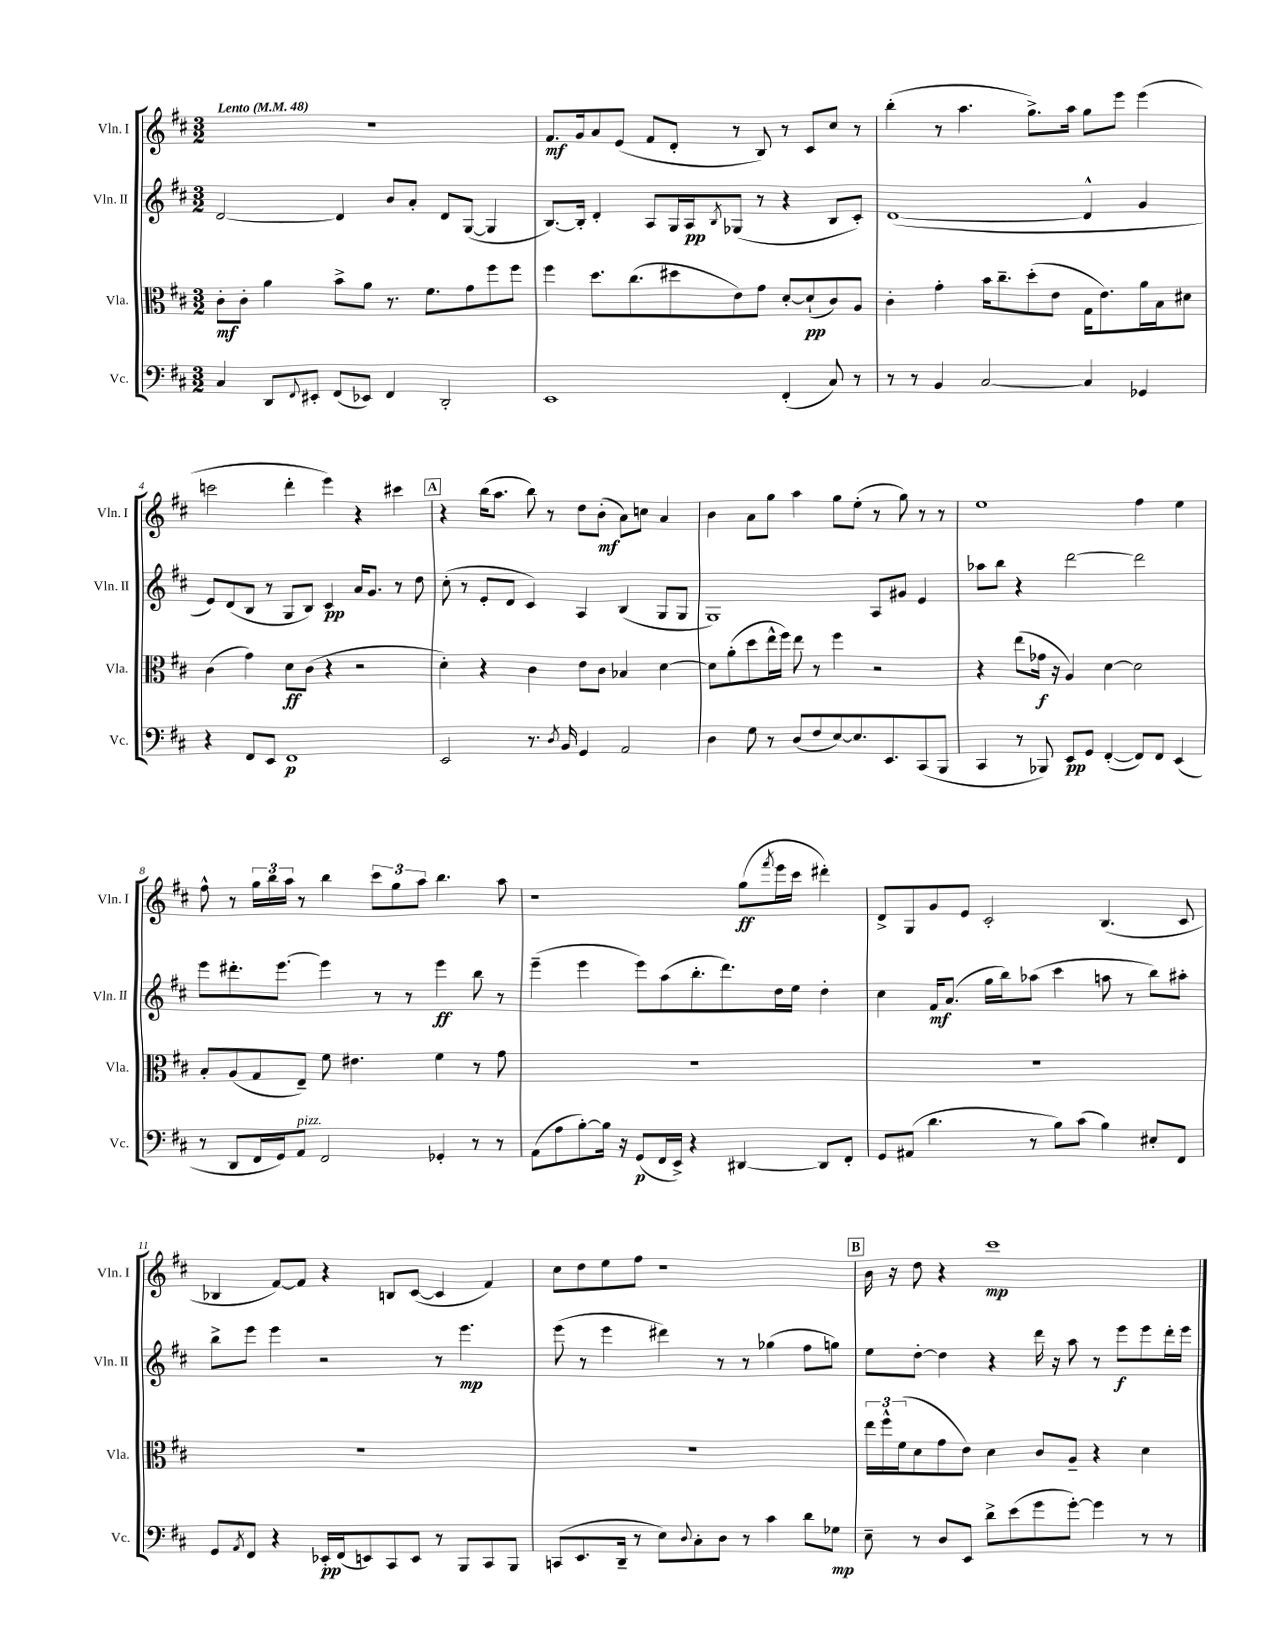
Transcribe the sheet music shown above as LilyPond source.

<<
\new StaffGroup <<
\new Staff = "s0" \with { instrumentName = "Vln. I" shortInstrumentName = "Vln. I" } {
    \clef treble \key d \major \numericTimeSignature \time 3/2 \tempo "Lento" 4 = 48
    R1. |
    fis'8.\mf g'16 a'8 e'8( fis'8 d'8-. r8 b8) r8 cis'8 cis''8 r8 |
    b''4-.( r8 a''4. g''8.->) a''16 g''8 e'''8 e'''4( |
    c'''2 d'''4-. e'''4) r4 cis'''4 |
    \mark \markup { \box "A" } r4 b''16( a''8. b''8) r8 d''8 b'8-.\mf( a'8) c''8 a'4 |
    b'4 a'8 g''8 a''4 g''8 e''8-.( r8 g''8) r8 r8 |
    e''1 fis''4 e''4 |
    fis''8-^ r8 \tuplet 3/2 { g''16 b''16 a''16 } r8 b''4 \tuplet 3/2 { cis'''8 g''8 a''8 } b''4. a''8 |
    r1 g''8\ff( \acciaccatura { fis'''8 } e'''16 cis'''16 dis'''4-.) |
    d'8-> g8 g'8 e'8 cis'2-. b4.( cis'8 |
    bes4 fis'8~) fis'8 r4 b8 cis'8~( cis'4 fis'4) |
    cis''8 d''8 e''8 fis''8 r1 |
    \mark \markup { \box "B" } b'16 r16 d''8 r4 cis'''1\mp \bar "|." |
}
\new Staff = "s1" \with { instrumentName = "Vln. II" shortInstrumentName = "Vln. II" } {
    \clef treble \key d \major \numericTimeSignature \time 3/2
    d'2~ d'4 b'8 a'8-. d'8 g8~( g4 |
    b8.~) b16-. d'4-. a8 g16 a16\pp \acciaccatura { b8 } ges8( r8 r4 b8 cis'8-.) |
    d'1~( d'4-^ g'4 |
    e'8) d'8( b8 r8 g8 b8) cis'4\pp a'16 g'8. r8 d''8 |
    \mark \markup { \box "A" } cis''8-.( r8 e'8-. d'8 cis'4) a4 b4( g8 g8 |
    g1) a8 gis'8 e'4 |
    aes''8 b''8 r4 d'''2~ d'''2 |
    e'''8 dis'''8.-. e'''8.~ e'''4 r8 r8 e'''4\ff b''8 r8 |
    e'''4--( e'''4 e'''8) a''8( b''8.-. d'''8.) d''16 e''16 d''4-. |
    cis''4 fis'16\mf a'8.( g''16 b''16) aes''8( cis'''4 a''8 r8 b''8) ais''8-. |
    b''8-> e'''8 e'''4 r2 r8 e'''4.\mp |
    e'''8( r8 e'''4 dis'''4) r8 r8 ges''4( fis''8 g''8) |
    \mark \markup { \box "B" } e''8 d''8~-. d''4 r4 d'''16 r16 a''8 r8 e'''8\f e'''8 d'''16-. e'''16 \bar "|." |
}
\new Staff = "s2" \with { instrumentName = "Vla." shortInstrumentName = "Vla." } {
    \clef alto \key d \major \numericTimeSignature \time 3/2
    cis'8-.\mf cis'8-. a'4 b'8-> a'8 r8. fis'8. g'8 fis''8 fis''8 |
    fis''4 d''8. cis''8.( dis''8 e'8) g'8 d'8~-. d'8-!\pp( cis'8) a8 |
    cis'4-. g'4-. b'16 cis''8.-- d''8-.( e'8 g16 e'8.) a'16 b16 dis'8 |
    cis'4( g'4) d'8\ff cis'8( r4 r2 |
    \mark \markup { \box "A" } d'4-.) r4 cis'4 e'8 cis'8 bes4 d'4~ |
    d'8 a'8-.( d''8 e''16-^ fis''16) e''8 r8 fis''4 r2 |
    r4 e''8( ges'16\f r16 a4) d'4~ d'2 |
    b8-. a8( g8 e8--) fis'8 eis'4. fis'4 r8 g'8 |
    R1. |
    R1. |
    R1. |
    R1. |
    \mark \markup { \box "B" } \tuplet 3/2 { e''16 fis''16-^ fis'16( } d'8 g'8 e'8) d'4 cis'8 a8-- r4 d'4 \bar "|." |
}
\new Staff = "s3" \with { instrumentName = "Vc." shortInstrumentName = "Vc." } {
    \clef bass \key d \major \numericTimeSignature \time 3/2
    cis4 d,8 \appoggiatura { fis,8 } eis,8-. fis,8( ees,8) fis,4 d,2-. |
    e,1 fis,4-.( cis8) r8 |
    r8 r8 b,4 cis2~ cis4 ges,4 |
    r4 fis,8 e,8 fis,1\p |
    \mark \markup { \box "A" } e,2 r8. \acciaccatura { d8 } b,16 g,4 a,2 |
    d4 g8 r8 d8( fis8 e8~) e8. e,8. cis,8( b,,8 |
    cis,4 r8 bes,,8) e,8\pp g,8 fis,4~-.( fis,8) fis,8 e,4( |
    r8 d,8 fis,16 g,16) a,8^\markup { \italic "pizz." } fis,2 ges,4-. r8 r8 |
    a,8( a8 b8~-.) b16 r16 g,8\p( fis,16 e,16->) r4 dis,4~ dis,8 fis,8-. |
    g,8 ais,8( d'4. r8 b8) cis'8( b4) eis8-. fis,8 |
    g,8 \acciaccatura { a,8 } fis,8 r4 ees,16-.\pp fis,16( e,8) cis,8 e,8 r8 b,,8 cis,8 b,,8 |
    c,8( e,8. d,16-- r8 e8) \appoggiatura { d8 } cis8-. d8 r8 cis'4 d'8 ges8\mp |
    \mark \markup { \box "B" } e8-- r8 d8 e,8 d'8-> e'8( g'8 g'8~-.) g'4 r8 r8 \bar "|." |
}
>>
>>
